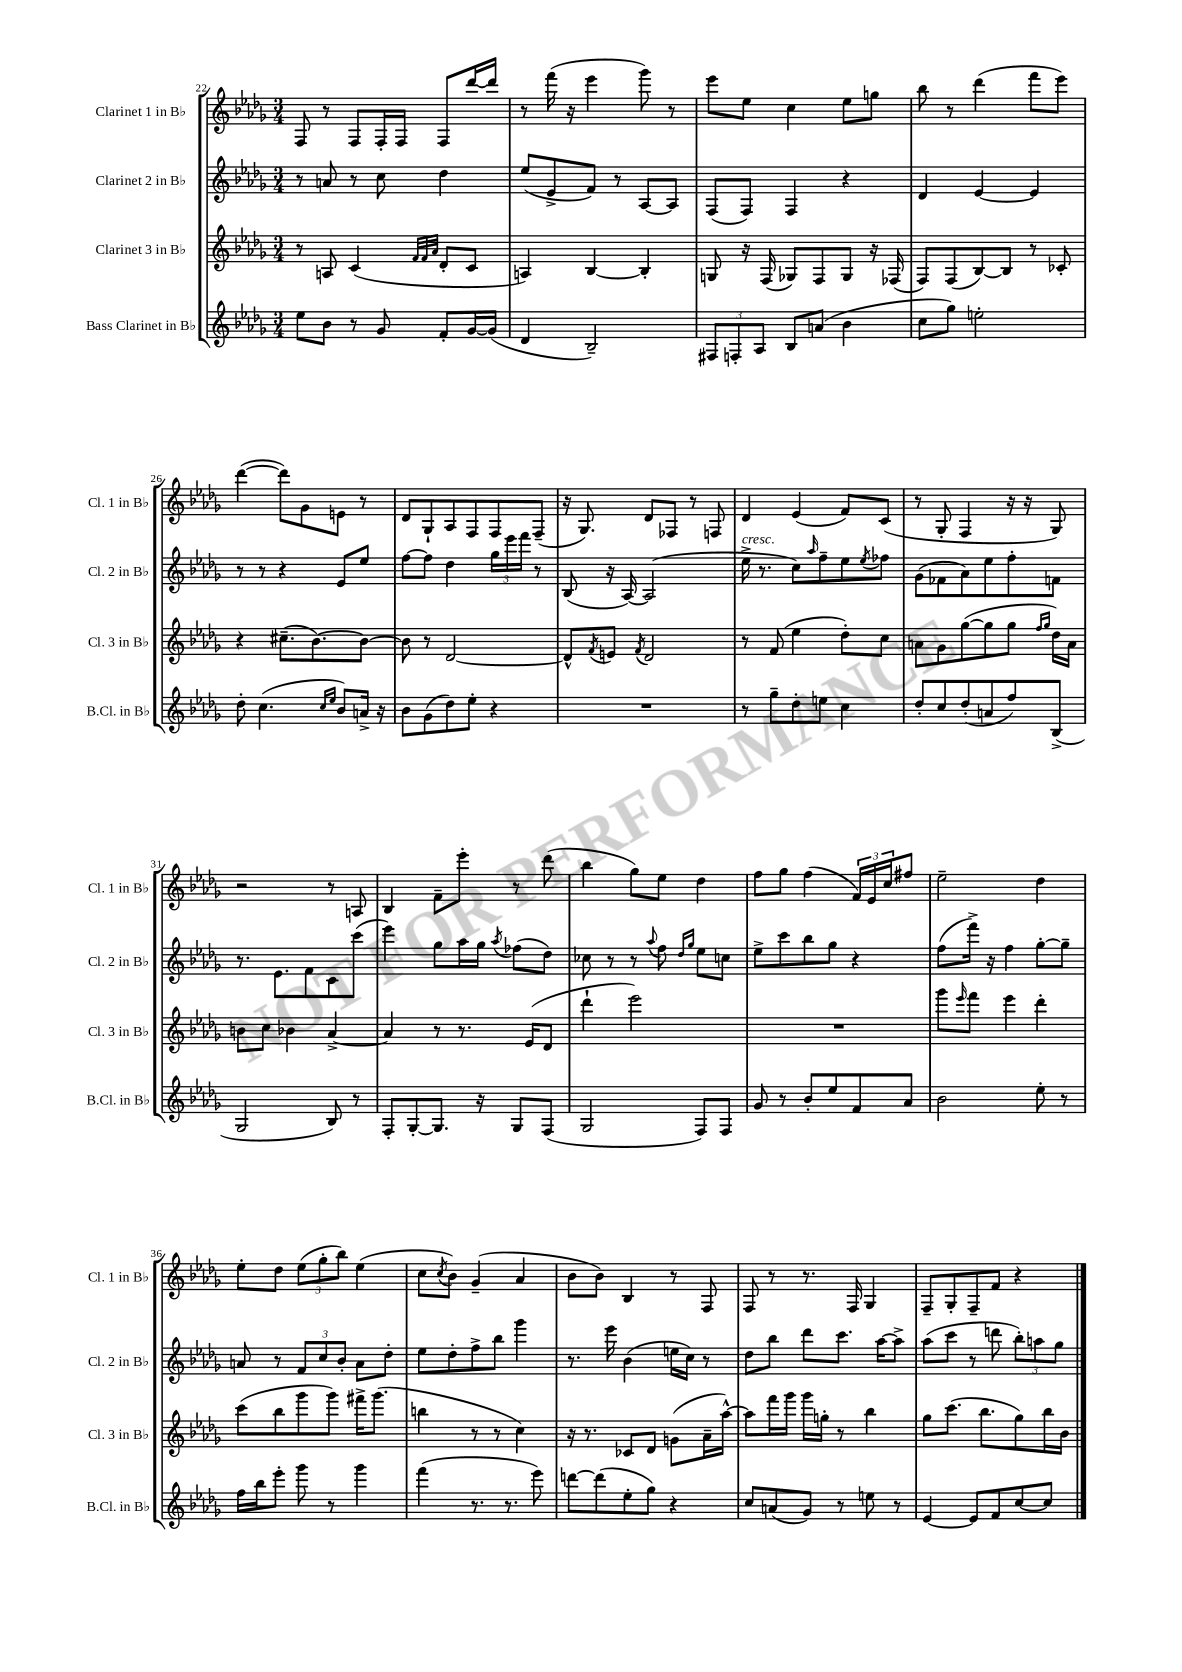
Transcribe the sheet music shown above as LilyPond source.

<<
\new StaffGroup <<
\new Staff = "s0" \with { instrumentName = "Clarinet 1 in Bb" shortInstrumentName = "Cl. 1 in Bb" } {
    \clef treble \key des \major \numericTimeSignature \time 3/4
    f8 r8 f8 f16-. f16 f8 des'''16~ des'''16 |
    r8 f'''16( r16 ees'''4 ges'''8) r8 |
    ees'''8 ees''8 c''4 ees''8 g''8 |
    bes''8 r8 des'''4( f'''8 ees'''8) |
    des'''4~( des'''8) ges'8 e'8 r8 |
    des'8 ges8-! aes8 f8 f8 f8--( |
    r16 ges8.) des'8 fes8 r8 f8 |
    des'4 ees'4( f'8) c'8( |
    r8 ges8-. f4 r16 r16 ges8) |
    r2 r8 a8 |
    bes4 f'8-- ees'''8-. r8 des'''8( |
    bes''4 ges''8) ees''8 des''4 |
    f''8 ges''8 f''4( \tuplet 3/2 { f'16) ees'16 c''16 } fis''8 |
    ees''2-- des''4 |
    ees''8-. des''8 \tuplet 3/2 { ees''8( ges''8-. bes''8) } ees''4( |
    c''8 \acciaccatura { c''8 } bes'8) ges'4--( aes'4 |
    bes'8 bes'8) bes4 r8 f8 |
    f8 r8 r8. f16 ges4 |
    f8-- ges8-. f8-- f'8 r4 \bar "|." |
}
\new Staff = "s1" \with { instrumentName = "Clarinet 2 in Bb" shortInstrumentName = "Cl. 2 in Bb" } {
    \clef treble \key des \major \numericTimeSignature \time 3/4
    r8 a'8 r8 c''8 des''4 |
    ees''8( ees'8-> f'8) r8 aes8~ aes8 |
    f8( f8) f4 r4 |
    des'4 ees'4~ ees'4 |
    r8 r8 r4 ees'8 ees''8 |
    f''8~ f''8 des''4 \tuplet 3/2 { ges''16 ees'''16 f'''16 } r8 |
    bes8( r16 aes16~) aes2( |
    ees''16->^\markup { \italic "cresc." } r8. c''8) \grace { aes''16 } f''8-- ees''8 \acciaccatura { ees''8 } fes''8 |
    ges'8( fes'8 aes'8) ees''8 f''8-. f'8 |
    r8. ees'8. f'8 c'8 c'''8( |
    ees'''4) ges''8 aes''16 ges''16 \acciaccatura { aes''8 } fes''8( des''8) |
    ces''8 r8 r8 \appoggiatura { aes''8 } f''8 \grace { des''16 ges''16 } ees''8 c''8 |
    ees''8-> c'''8 bes''8 ges''8 r4 |
    f''8( f'''16->) r16 f''4 ges''8~-. ges''8-- |
    a'8 r8 \tuplet 3/2 { f'8 c''8 bes'8-. } a'8 des''8-. |
    ees''8 des''8-. f''8-> bes''8 ges'''4 |
    r8. ees'''16 bes'4( e''16 c''16) r8 |
    des''8 bes''8 des'''8 c'''8. aes''16~ aes''8-> |
    aes''8( c'''8 r8 d'''8 \tuplet 3/2 { bes''8-.) a''8 ges''8 } \bar "|." |
}
\new Staff = "s2" \with { instrumentName = "Clarinet 3 in Bb" shortInstrumentName = "Cl. 3 in Bb" } {
    \clef treble \key des \major \numericTimeSignature \time 3/4
    r8 a8 c'4( \grace { f'32 f'32 aes'32 } des'8-. c'8 |
    a4) bes4~ bes4-. |
    g8 r16 f16( ges8) f8 ges8 r16 fes16( |
    f8) f8( bes8~) bes8 r8 ces'8-. |
    r4 cis''8.--( bes'8.~) bes'8~ |
    bes'8 r8 des'2~ |
    des'8-^ \acciaccatura { f'8 } e'8 \acciaccatura { f'8 } des'2 |
    r8 f'8( ees''4 des''8-.) c''8 |
    a'8 ges'8 ges''8~( ges''8 ges''8 \grace { f''16 ges''16 } des''16) a'16 |
    b'8 c''8 bes'4 aes'4~-> |
    aes'4 r8 r8. ees'16( des'8 |
    des'''4-! ees'''2) |
    R2. |
    ges'''8 \grace { ees'''16 } f'''8 ees'''4 des'''4-. |
    c'''8( bes''8 ges'''8 ges'''8) fis'''16-> ges'''8.( |
    b''4 r8 r8 c''4) |
    r16 r8. ces'8 des'8 g'8( aes'16-- aes''16~-^) |
    aes''8 f'''16 ges'''16 ges'''16 g''16-. r8 bes''4 |
    ges''8 c'''8.( bes''8. ges''8) bes''16 bes'16 \bar "|." |
}
\new Staff = "s3" \with { instrumentName = "Bass Clarinet in Bb" shortInstrumentName = "B.Cl. in Bb" } {
    \clef treble \key des \major \numericTimeSignature \time 3/4
    ees''8 bes'8 r8 ges'8 f'8-. ges'16~ ges'16( |
    des'4 bes2--) |
    \tuplet 3/2 { fis8 f8-. aes8 } bes8 a'8( bes'4 |
    c''8 ges''8) e''2-. |
    des''8-. c''4.( \grace { c''16 ees''16 } bes'8) a'16-> r16 |
    bes'8 ges'8( des''8) ees''8-. r4 |
    R2. |
    r8 ges''8-- des''8-. e''8 c''4 |
    des''8-. c''8 des''8-.( a'8 f''8) bes8->( |
    ges2 bes8) r8 |
    f8-. ges8~-. ges8. r16 ges8 f8( |
    ges2 f8) f8 |
    ges'8 r8 bes'8-. ees''8 f'8 aes'8 |
    bes'2 ees''8-. r8 |
    f''16 bes''16 ees'''8-. ges'''8 r8 ges'''4 |
    f'''4( r8. r8. ees'''8) |
    d'''8~ d'''8( ees''8-. ges''8) r4 |
    c''8 a'8( ges'8) r8 e''8 r8 |
    ees'4~ ees'8 f'8 c''8~ c''8 \bar "|." |
}
>>
>>
\layout { \context { \Score currentBarNumber = #22 } }
